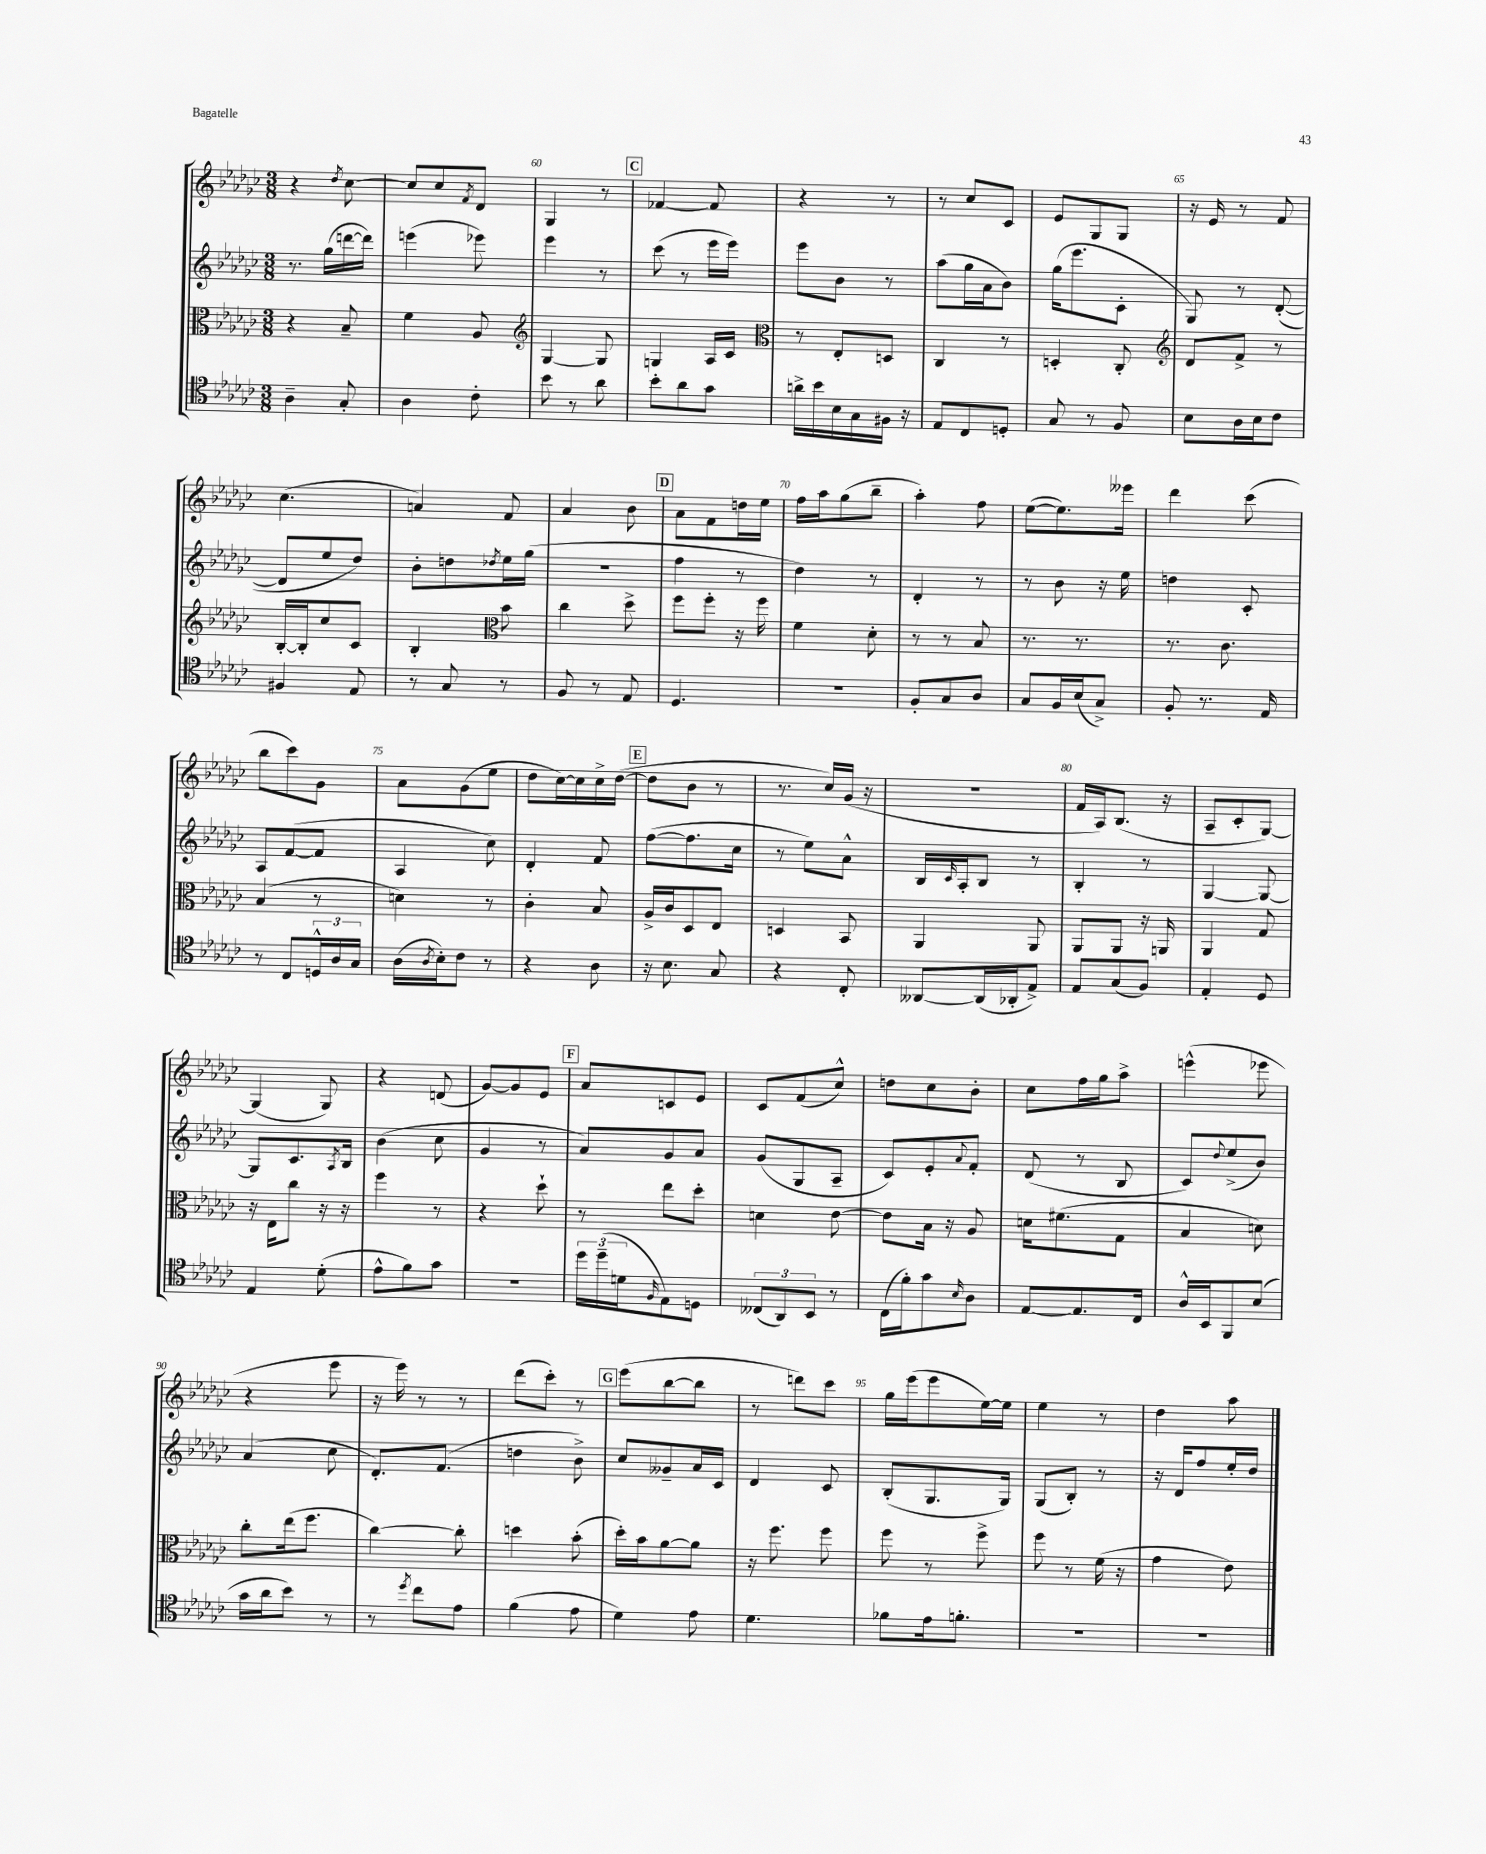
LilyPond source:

<<
\new StaffGroup <<
\new Staff = "s0" {
    \clef treble \key ges \major \numericTimeSignature \time 3/8
    r4 \acciaccatura { des''8 } ces''8~ |
    ces''8 ces''8 \acciaccatura { f'8 } des'8 |
    ges4 r8 |
    \mark \markup { \box "C" } fes'4~ fes'8 |
    r4 r8 |
    r8 ces''8 ces'8 |
    ees'8 ges8 ges8 |
    r16 ees'16 r8 f'8 |
    ces''4.( |
    a'4) f'8 |
    aes'4 bes'8 |
    \mark \markup { \box "D" } aes'8 f'8 d''16 ees''16 |
    f''16 aes''16 ges''8( bes''8-- |
    aes''4-.) f''8 |
    ees''8~( ees''8.) eeses'''16 |
    des'''4 ces'''8( |
    bes''8 ces'''8) ges'8 |
    aes'8 ges'8( ees''8 |
    des''8 ces''16~) ces''16 ces''16-> des''16~( |
    \mark \markup { \box "E" } des''8 bes'8 r8 |
    r8. ces''16) ges'16( r16 |
    R4. |
    f'16 aes16) bes8.( r16 |
    aes8-- ces'8-. ges8~) |
    ges4( ges8) |
    r4 d'8( |
    ges'8~) ges'8 ees'8 |
    \mark \markup { \box "F" } aes'8 c'8 ees'8 |
    ces'8 f'8( ces''8-^) |
    d''8 ces''8 bes'8-. |
    ces''8 f''16 ges''16 aes''8-> |
    e'''4-^( ees'''8 |
    r4 ees'''8 |
    r16 ees'''16) r8 r8 |
    des'''8( ces'''8-.) r8 |
    \mark \markup { \box "G" } ees'''8( bes''8~ bes''8 |
    r8 d'''8) ces'''8 |
    ges''16 ees'''16( ees'''8 ees''16~) ees''16 |
    ees''4 r8 |
    des''4 aes''8 \bar "|." |
}
\new Staff = "s1" {
    \clef treble \key ges \major \numericTimeSignature \time 3/8
    r8. ges''16( d'''16~ d'''16) |
    e'''4( ees'''8) |
    ees'''4 r8 |
    \mark \markup { \box "C" } ces'''8( r8 ees'''16 ees'''16) |
    ees'''8 bes'8 r8 |
    aes''8( ges''16 aes'16 bes'8) |
    ges''16( ees'''8. ces'8-. |
    ges8) r8 des'8~-.( |
    des'8 ees''8 des''8) |
    bes'8-. d''8 \acciaccatura { des''8 } ees''16 ges''16( |
    R4. |
    \mark \markup { \box "D" } f''4 r8 |
    des''4) r8 |
    des'4-. r8 |
    r8 bes'8 r16 ees''16 |
    d''4 ces'8-. |
    aes8 f'8~( f'8 |
    aes4 ces''8) |
    des'4-. f'8 |
    \mark \markup { \box "E" } f''8~( f''8. ces''16 |
    r8 ees''8) aes'8-^ |
    bes16 \grace { ces'16 } aes16-. bes8 r8 |
    bes4-. r8 |
    ges4~ ges8~ |
    ges8 ces'8. \acciaccatura { aes8 } bes16 |
    bes'4( ces''8 |
    ges'4 r8 |
    \mark \markup { \box "F" } aes'8) ges'8 aes'8 |
    ges'8( ges8 aes8-- |
    ces'8) ees'8-. \appoggiatura { aes'8 } f'8-. |
    des'8( r8 bes8 |
    ces'8) \appoggiatura { des''8 } ees''8->( bes'8) |
    aes'4( ces''8 |
    des'8.-.) f'8.( |
    d''4 bes'8->) |
    \mark \markup { \box "G" } ces''8 geses'8-- aes'16 ces'16 |
    des'4 ces'8 |
    bes8-.( ges8. ges16) |
    ges8( bes8-.) r8 |
    r16 des'16 f''8 ees''16-. des''16 \bar "|." |
}
\new Staff = "s2" {
    \clef alto \key ges \major \numericTimeSignature \time 3/8
    r4 bes8-- |
    f'4 aes8 |
    \clef treble ges4~ ges8 |
    \mark \markup { \box "C" } g4 aes16 ces'16 |
    \clef alto r8 ees8-. d8 |
    ces4 r8 |
    d4-. ces8-. |
    \clef treble des'8 f'8-> r8 |
    bes16~-. bes16-. ces''8 ces'8 |
    bes4-. \clef alto bes'8 |
    ces''4 des''8-> |
    \mark \markup { \box "D" } f''8 f''8-. r16 f''16 |
    f'4 des'8-. |
    r8 r8 bes8 |
    r8. r8. |
    r8. ces'8. |
    bes4( r8 |
    d'4) r8 |
    ces'4-. bes8 |
    \mark \markup { \box "E" } aes16-> ces'16 des8 ees8 |
    d4 bes,8 |
    aes,4 aes,8 |
    aes,8 aes,8 r16 a,16 |
    aes,4 ges8 |
    r16 ees16 ces''8 r16 r16 |
    f''4 r8 |
    r4 des''8-! |
    \mark \markup { \box "F" } r8 ees''8 des''8-. |
    d'4 ees'8~ |
    ees'8 bes16 r16 aes8 |
    d'16 fis'8.( ges8 |
    bes4 d'8) |
    ces''8-. ees''16( f''8. |
    ces''4~) ces''8-. |
    d''4 bes'8-.( |
    \mark \markup { \box "G" } des''16-.) bes'16 aes'8~ aes'8 |
    r16 f''8. f''8 |
    f''8 r8 f''8-> |
    f''8 r8 f'16( r16 |
    ges'4 ees'8) \bar "|." |
}
\new Staff = "s3" {
    \clef tenor \key ges \major \numericTimeSignature \time 3/8
    aes4-- ges8-. |
    aes4 ces'8-. |
    bes'8 r8 aes'8 |
    \mark \markup { \box "C" } bes'8-. aes'8 ges'8 |
    a'16-> bes'16 bes16 ges16 fis16 r16 |
    ees8 ces8 d8-. |
    ges8 r8 f8 |
    bes8 aes16 bes16 ces'8 |
    fis4 ees8 |
    r8 ges8 r8 |
    f8 r8 ees8 |
    \mark \markup { \box "D" } des4. |
    R4. |
    f8-. ges8 aes8 |
    ges8 f16 bes16( ges8->) |
    f8-. r8. ees16 |
    r8 ces8 \tuplet 3/2 { d16-^ aes16 ges16 } |
    aes16( \acciaccatura { aes8 } bes16-.) ces'8 r8 |
    r4 aes8 |
    \mark \markup { \box "E" } r16 bes8. ges8 |
    r4 ces8-. |
    aeses,8~ aeses,16( aes,16-. ees8->) |
    ees8 ges8( f8) |
    ees4-. des8 |
    ees4 des'8-.( |
    ees'8-^ f'8) ges'8 |
    R4. |
    \mark \markup { \box "F" } \tuplet 3/2 { des''16 des''16--( d'16 } \grace { f16 } ees8) d8 |
    \tuplet 3/2 { ceses8( aes,8) bes,8 } r8 |
    ces16( f'16-.) ges'8 \grace { bes16 } aes8 |
    ees8~ ees8. ces16 |
    aes16-^ bes,16 f,8 bes8( |
    ges'16 aes'16 bes'8) r8 |
    r8 \acciaccatura { des''8 } ces''8 ees'8 |
    f'4( ees'8 |
    \mark \markup { \box "G" } des'4) ees'8 |
    des'4. |
    fes'8 ees'16 f'8.-. |
    R4. |
    R4. \bar "|." |
}
>>
>>
\layout { \context { \Score currentBarNumber = #58 \override BarNumber.break-visibility = ##(#f #t #t) barNumberVisibility = #(every-nth-bar-number-visible 5) } }
